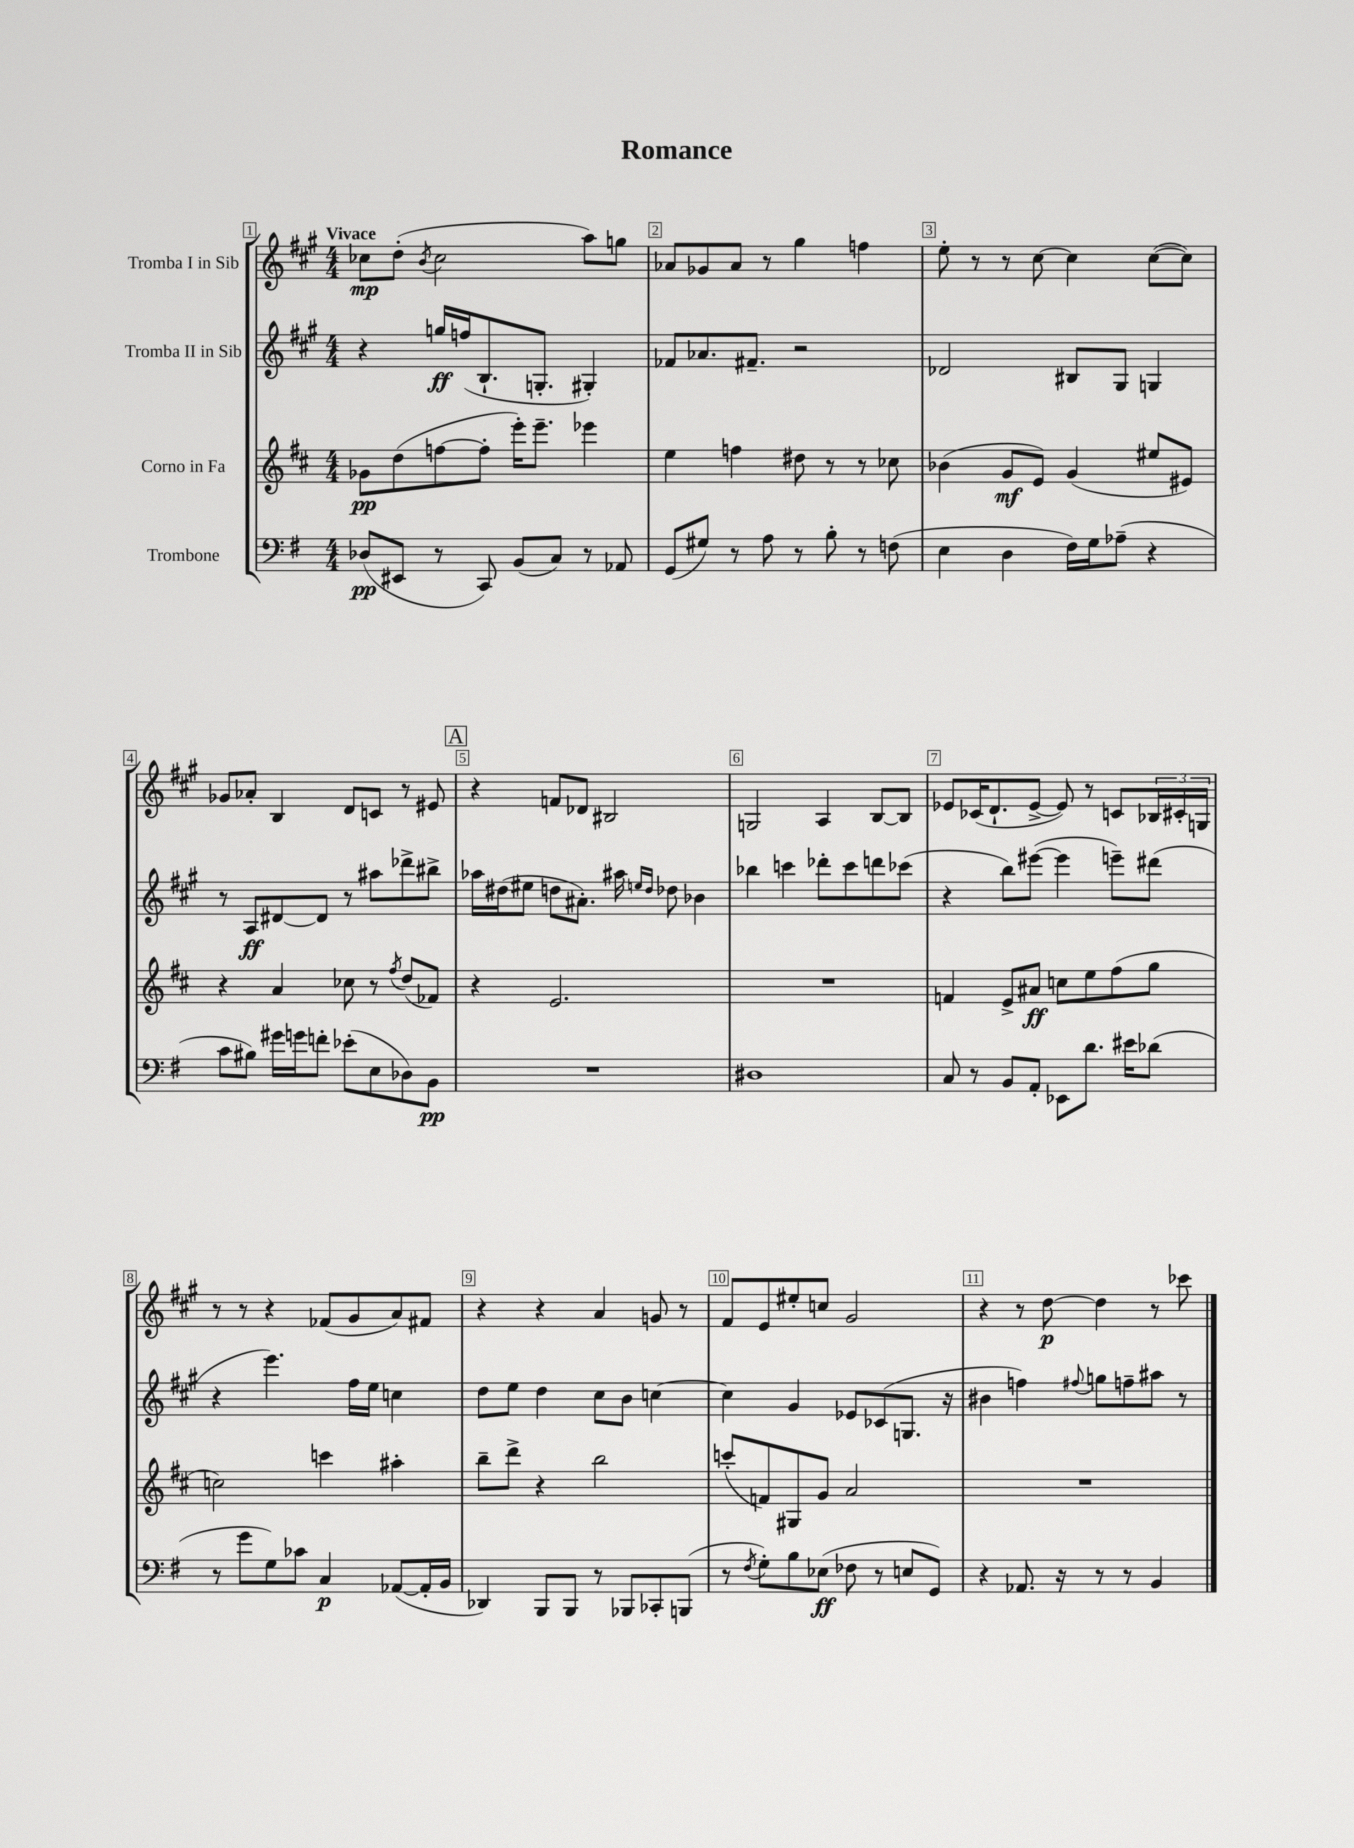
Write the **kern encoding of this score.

**kern	**kern	**kern	**kern
*staff4	*staff3	*staff2	*staff1
*clefF4	*clefG2	*clefG2	*clefG2
*k[f#]	*k[f#c#]	*k[f#c#g#]	*k[f#c#g#]
*M4/4	*M4/4	*M4/4	*M4/4
(8D-	8g-	4r	8cc-
8EE#	(8dd	.	(8dd'
.	.	.	8qb
8r	[8ff	16gg	2cc-
.	.	(16ff	.
8CC)	8ff']	8.B`	.
(8BB	16eee')	.	.
.	8.eee~	8.G'	.
8C)	.	.	.
8r	4eee-	4G#')	8aa)
8AA-	.	.	8gg
=	=	=	=
(8GG	4ee	8f-	8a-
8G#)	.	8.a-	8g-
8r	4ff	.	8a-
.	.	8.f#~	.
8A	.	.	8r
8r	8dd#	2r	4gg#
8B'	8r	.	.
8r	8r	.	4ff
(8F	8cc-	.	.
=	=	=	=
4E	(4b-	2d-	8ee'
.	.	.	8r
4D	8g	.	8r
.	8e)	.	[8cc#
16F#)	(4g	8B#	4cc#]
16G	.	.	.
(8A-~	.	8G#	.
4r	8ee#	4G	([8cc#
.	8e#)	.	8cc#])
=	=	=	=
8c	4r	8r	8g-
8B#)	.	8A	8a-'
16g#	4a	[8d#	4B
16g	.	.	.
8f'	.	8d#]	.
(8e-'	8cc-	8r	8d
8E	8r	8aa#	8c
.	8qff#	.	.
8D-)	(8dd	8ddd-^	8r
8BB	8f-)	8bb#^	8e#
=	=	=	=
1r	4r	16aa-	4r
.	.	(16dd#	.
.	.	8ee#	.
.	2.e	8dd	8f
.	.	8.a#')	8d-
.	.	.	2B#
.	.	16aa#	.
.	.	16qqee	.
.	.	16qqdd	.
.	.	8dd-	.
.	.	4b-	.
=	=	=	=
1D#	1r	4bb-	2G
.	.	4ccc	.
.	.	8ddd-'	4A
.	.	8ccc	.
.	.	8ddd	[8B
.	.	(8ccc-	8B]
=	=	=	=
8C	4f	4r	8e-
8r	.	.	(16c-
.	.	.	8.d`
8BB	8e^	8bb)	.
8AA'	8a#	([8eee#	[8e-^
8EE-	8cc	4eee#]	8e-])
8.d	8ee	.	8r
.	(8ff#	8eee~)	8c
16e#	.	.	.
(8d-	8gg	(8ddd#	24B-
.	.	.	24c#'
.	.	.	24G
=	=	=	=
8r	2cc)	4r	8r
8g	.	.	8r
8G)	.	4.eee)	4r
8c-	.	.	.
4C	4ccc	.	(8f-
.	.	16ff#	8g#
.	.	16ee	.
([8AA-	4aa#'	4cc	8a)
16AA-']	.	.	8f#
16BB	.	.	.
=	=	=	=
4DD-)	8bb~	8dd	4r
.	8ddd^	8ee	.
8BBB	4r	4dd	4r
8BBB	.	.	.
8r	2bb	8cc#	4a
8BBB-	.	8b	.
8CC-'	.	[4cc	8g
(8BBB	.	.	8r
=	=	=	=
8r	(8ccc'	4cc]	8f#
8qF#	.	.	.
8G')	8f)	.	8e
8B	8G#	4g#	8ee#'
(8E-	8g	.	8cc
8F-	2a	8e-	2g#
8r	.	(8c-	.
8E	.	8.G	.
8GG)	.	.	.
.	.	16r	.
=	=	=	=
4r	1r	4b#	4r
8.AA-	.	4ff)	8r
.	.	.	[8dd
16r	.	.	.
.	.	8qqff#	.
8r	.	8gg	4dd]
8r	.	8ff~	.
4BB	.	8aa#	8r
.	.	8r	8ccc-
==	==	==	==
*-	*-	*-	*-
